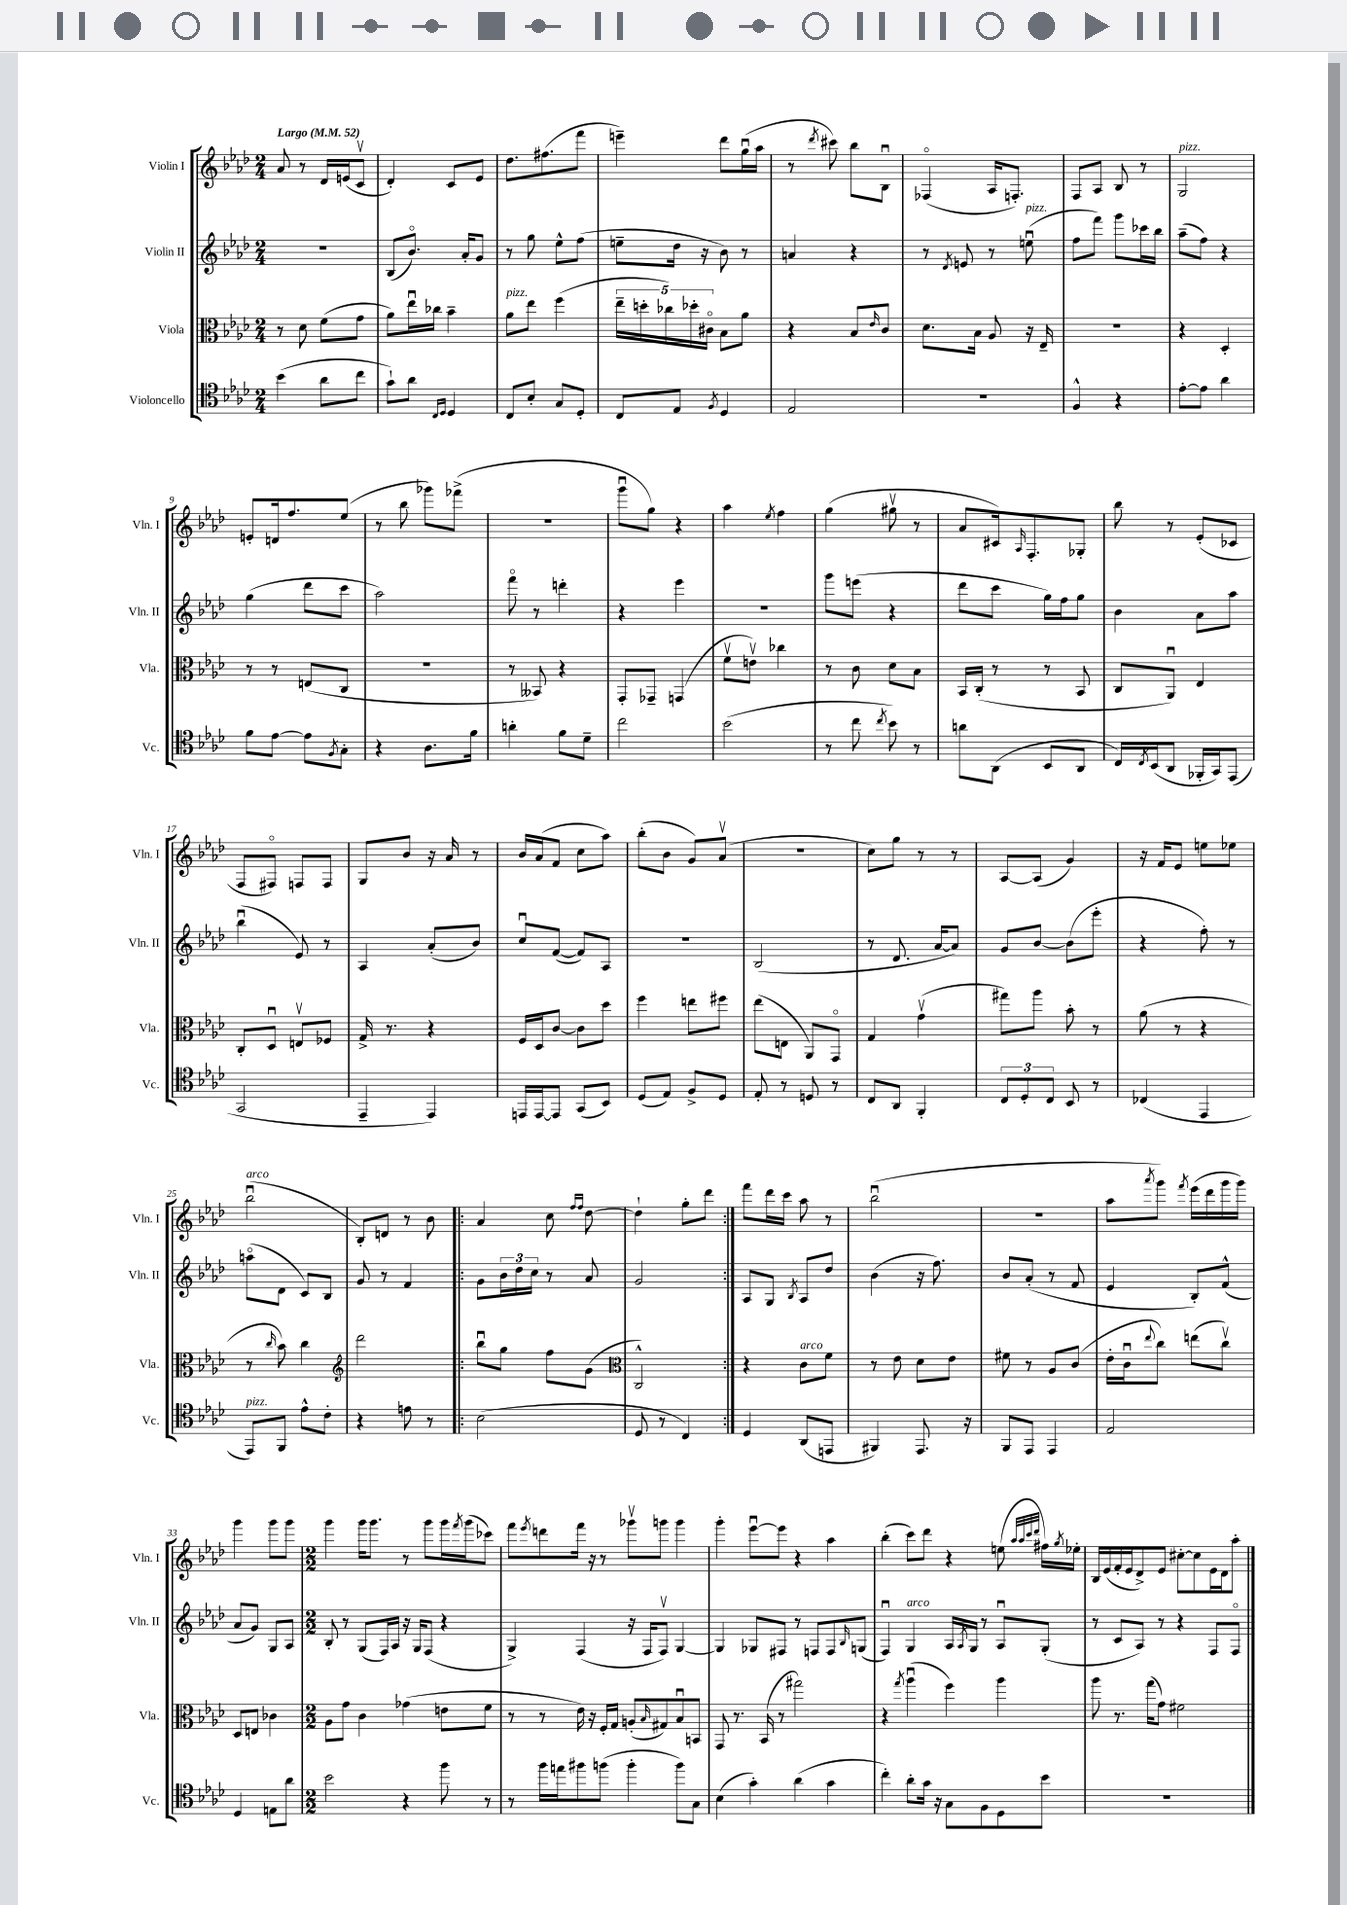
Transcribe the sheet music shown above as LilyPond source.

<<
\new StaffGroup <<
\new Staff = "s0" \with { instrumentName = "Violin I" shortInstrumentName = "Vln. I" } {
    \clef treble \key aes \major \numericTimeSignature \time 2/4 \tempo "Largo" 4 = 52
    aes'8 r8 des'16 e'16( c'8\upbow |
    des'4-.) c'8 ees'8 |
    des''8. fis''8.( f'''8 |
    e'''4--) des'''8 g''16\downbow( aes''16 |
    r8 \acciaccatura { des'''8 } cis'''8) bes''8 bes8\downbow |
    fes4\flageolet( aes16 f8.-.) |
    f8 aes8 bes8 r8 |
    g2^\markup { \italic "pizz." } |
    e'8-. d'16 f''8. ees''8( |
    r8 bes''8 ges'''8) fes'''8->( |
    R2 |
    g'''8\downbow g''8) r4 |
    aes''4 \acciaccatura { ees''8 } f''4 |
    g''4( gis''8\upbow r8 |
    aes'8 cis'16) \grace { aes16 } f8.-. ges8-. |
    bes''8 r8 ees'8-.( ces'8 |
    f8 fis8\flageolet) f8 f8 |
    g8 bes'8 r16 aes'16 r8 |
    bes'16 aes'16( f'8 c''8 aes''8) |
    bes''8-.( bes'8 g'8) aes'8\upbow( |
    r2 |
    c''8) g''8 r8 r8 |
    aes8~ aes8( g'4) |
    r16 f'16 ees'8 e''8 ees''8 |
    bes''2\downbow^\markup { \italic "arco" }( |
    bes8-.) d'8 r8 bes'8 |
    \repeat volta 2 { aes'4 c''8 \grace { f''16 f''16 } des''8~ |
    des''4-! g''8-. des'''8 | }
    f'''8 des'''16 c'''16 aes''8 r8 |
    bes''2\downbow( |
    R2 |
    aes''8 \acciaccatura { aes'''8 } g'''8) \acciaccatura { f'''8 } ees'''16( des'''16 g'''16 g'''16) |
    g'''4 g'''8 g'''8 |
    \numericTimeSignature \time 2/2 g'''4 g'''16 g'''8. r8 g'''8 g'''16 \acciaccatura { f'''8 } g'''16( ces'''8) |
    f'''8 \acciaccatura { ees'''8 } d'''8 f'''16 r16 r8 ges'''8\upbow g'''8 g'''4 |
    g'''4-. ees'''8~\downbow ees'''8 r4 aes''4 |
    bes''4-.( c'''8) des'''8 r4 e''8( \grace { aes''32 aes''32 c'''32 des'''32 } fis''16) \acciaccatura { g''8 } ees''16-. |
    bes16 ees'16( f'16-. ees'16 des'8->) ees'8 cis''8~-. cis''8 ees'16 des'16 aes''8-. \bar "|." |
}
\new Staff = "s1" \with { instrumentName = "Violin II" shortInstrumentName = "Vln. II" } {
    \clef treble \key aes \major \numericTimeSignature \time 2/4
    R2 |
    bes8( bes'8.\flageolet) aes'16-. g'8 |
    r8 g''8 ees''8-^ f''8( |
    e''8-- des''16 r16 bes'8) r8 |
    a'4 r4 |
    r8 \acciaccatura { des'8 } e'8 r8 e''8\downbow^\markup { \italic "pizz." }( |
    f''8 f'''8) g'''8 ces'''16 bes''16 |
    aes''8--( f''8) r4 |
    g''4( des'''8 c'''8 |
    aes''2) |
    f'''8\flageolet r8 d'''4-. |
    r4 ees'''4 |
    r2 |
    g'''8 e'''8( r4 |
    des'''8 c'''8 g''16) f''16 g''8 |
    bes'4 aes'8 aes''8 |
    bes''4\downbow( ees'8) r8 |
    aes4 aes'8-.( bes'8) |
    c''8\downbow f'8~( f'8) aes8 |
    r2 |
    bes2( |
    r8 des'8. aes'16~ aes'8) |
    g'8 bes'8~ bes'8( ees'''8-. |
    r4 f''8-.) r8 |
    a''8\flageolet( des'8 c'8) bes8 |
    g'8 r8 f'4 |
    \repeat volta 2 { g'8 \tuplet 3/2 { bes'16 des''16 c''16 } r8 aes'8 |
    g'2 | }
    aes8 g8 \acciaccatura { bes8 } aes8 des''8 |
    bes'4( r16 f''8.) |
    bes'8 aes'8-.( r8 f'8 |
    ees'4 bes8-.) f'8-^( |
    aes'8 g'8) g8 aes8 |
    \numericTimeSignature \time 2/2 bes8-. r8 g8( f16) aes16 r16 g16 f8( r4 |
    g4->) f4( r16 f16 f8\upbow) g4~ |
    g4 ges8 fis8 r8 f8 f8 \grace { bes16 } g8( |
    f4\downbow) g4^\markup { \italic "arco" } aes16 \acciaccatura { aes8 } g16 r8 aes8\downbow g8-.( |
    r8 c'8 aes8) r8 r4 f8 f8\flageolet \bar "|." |
}
\new Staff = "s2" \with { instrumentName = "Viola" shortInstrumentName = "Vla." } {
    \clef alto \key aes \major \numericTimeSignature \time 2/4
    r8 des'8 f'8( g'8 |
    aes'8) ees''16\downbow ces''16 bes'4-- |
    aes'8^\markup { \italic "pizz." } ees''8 f''4( |
    \tuplet 5/4 { ees''16-- d''16-. ces''16) des''16-. cis'16\flageolet } bes8 aes'8 |
    r4 bes8 \grace { ees'16 } c'8 |
    des'8. bes16 aes8 r16 ees16-- |
    R2 |
    r4 des4-. |
    r8 r8 e8( c8 |
    R2 |
    r8 beses,8) r4 |
    g,8-. ges,8-- g,4( |
    f'8\upbow e'8\upbow) ces''4 |
    r8 c'8 des'8 bes8 |
    bes,16 c16-.( r8 r8 bes,8 |
    c8 aes,8\downbow) ees4 |
    c8-. des8\downbow e8\upbow fes8 |
    g16-> r8. r4 |
    f16 des16 c'8~ c'8 des''8 |
    f''4 e''8 fis''8 |
    ees''8( e8 aes,8) g,8\flageolet |
    g4 g'4\upbow( |
    gis''8) aes''8 bes'8-. r8 |
    aes'8( r8 r4 |
    r8 \grace { c''16 } bes'8) c''4 |
    \clef treble des'''2 |
    \repeat volta 2 { bes''8\downbow g''8 f''8 g'8( |
    \clef alto c2-^) | }
    r4 c'8^\markup { \italic "arco" } f'8 |
    r8 ees'8 des'8 ees'8 |
    fis'8 r8 aes8 c'8( |
    ees'16-. c'16\downbow \appoggiatura { ees''8 } c''8) e''8( c''8\upbow) |
    des8 e8 ces'4 |
    \numericTimeSignature \time 2/2 aes8 g'8 c'4 ges'4( e'8 f'8 |
    r8 r8 ees'16) r16 f16-. g16 a8-.( \grace { bes16 } gis8) bes8\downbow b,8 |
    g,8 r8. bes,16( r8 gis''2) |
    r4 \acciaccatura { g''8 } aes''4\downbow( f''4) aes''4 |
    aes''8 r8. g''16( g'8) fis'2 \bar "|." |
}
\new Staff = "s3" \with { instrumentName = "Violoncello" shortInstrumentName = "Vc." } {
    \clef tenor \key aes \major \numericTimeSignature \time 2/4
    bes'4( aes'8 c''8 |
    g'8-!) aes'8 \grace { c16 des16 } des4 |
    c8 bes8-. g8 des8-. |
    c8 ees8 \acciaccatura { f8 } des4 |
    ees2 |
    R2 |
    f4-^ r4 |
    ees'8~-. ees'8 aes'4 |
    f'8 ees'8~ ees'8 \acciaccatura { f8 } g8-. |
    r4 aes8. f'16 |
    a'4-. f'8 des'8-- |
    c''2 |
    bes'2( |
    r8 c''8 \acciaccatura { c''8 } bes'8) r8 |
    a'8 aes,8( bes,8 aes,8 |
    c16) \acciaccatura { c8 } bes,16( aes,8 fes,16-. g,16) ees,8( |
    g,2 |
    ees,4-- ees,4) |
    e,16 e,16~ e,8 g,8( bes,8) |
    des8( ees8) f8-> des8 |
    ees8-. r8 d8 r8 |
    c8 aes,8 f,4-. |
    \tuplet 3/2 { c8 des8-. c8 } bes,8 r8 |
    ces4( ees,4 |
    ees,8^\markup { \italic "pizz." }) f,8 ees'8-^ c'8-. |
    r4 e'8 r8 |
    \repeat volta 2 { bes2( |
    des8 r8 c4) | }
    des4 aes,8( e,8 |
    fis,4) ees,8. r16 |
    f,8 ees,8 ees,4 |
    ees2 |
    des4 e8 aes'8 |
    \numericTimeSignature \time 2/2 bes'2 r4 f''8 r8 |
    r8 f''16 e''16 fis''8 f''8( f''4-. f''8) g8 |
    bes4( g'4-.) aes'4( g'4 |
    c''4-.) aes'8-. g'16 r16 g8 f8 des8 bes'8 |
    R1 \bar "|." |
}
>>
>>
